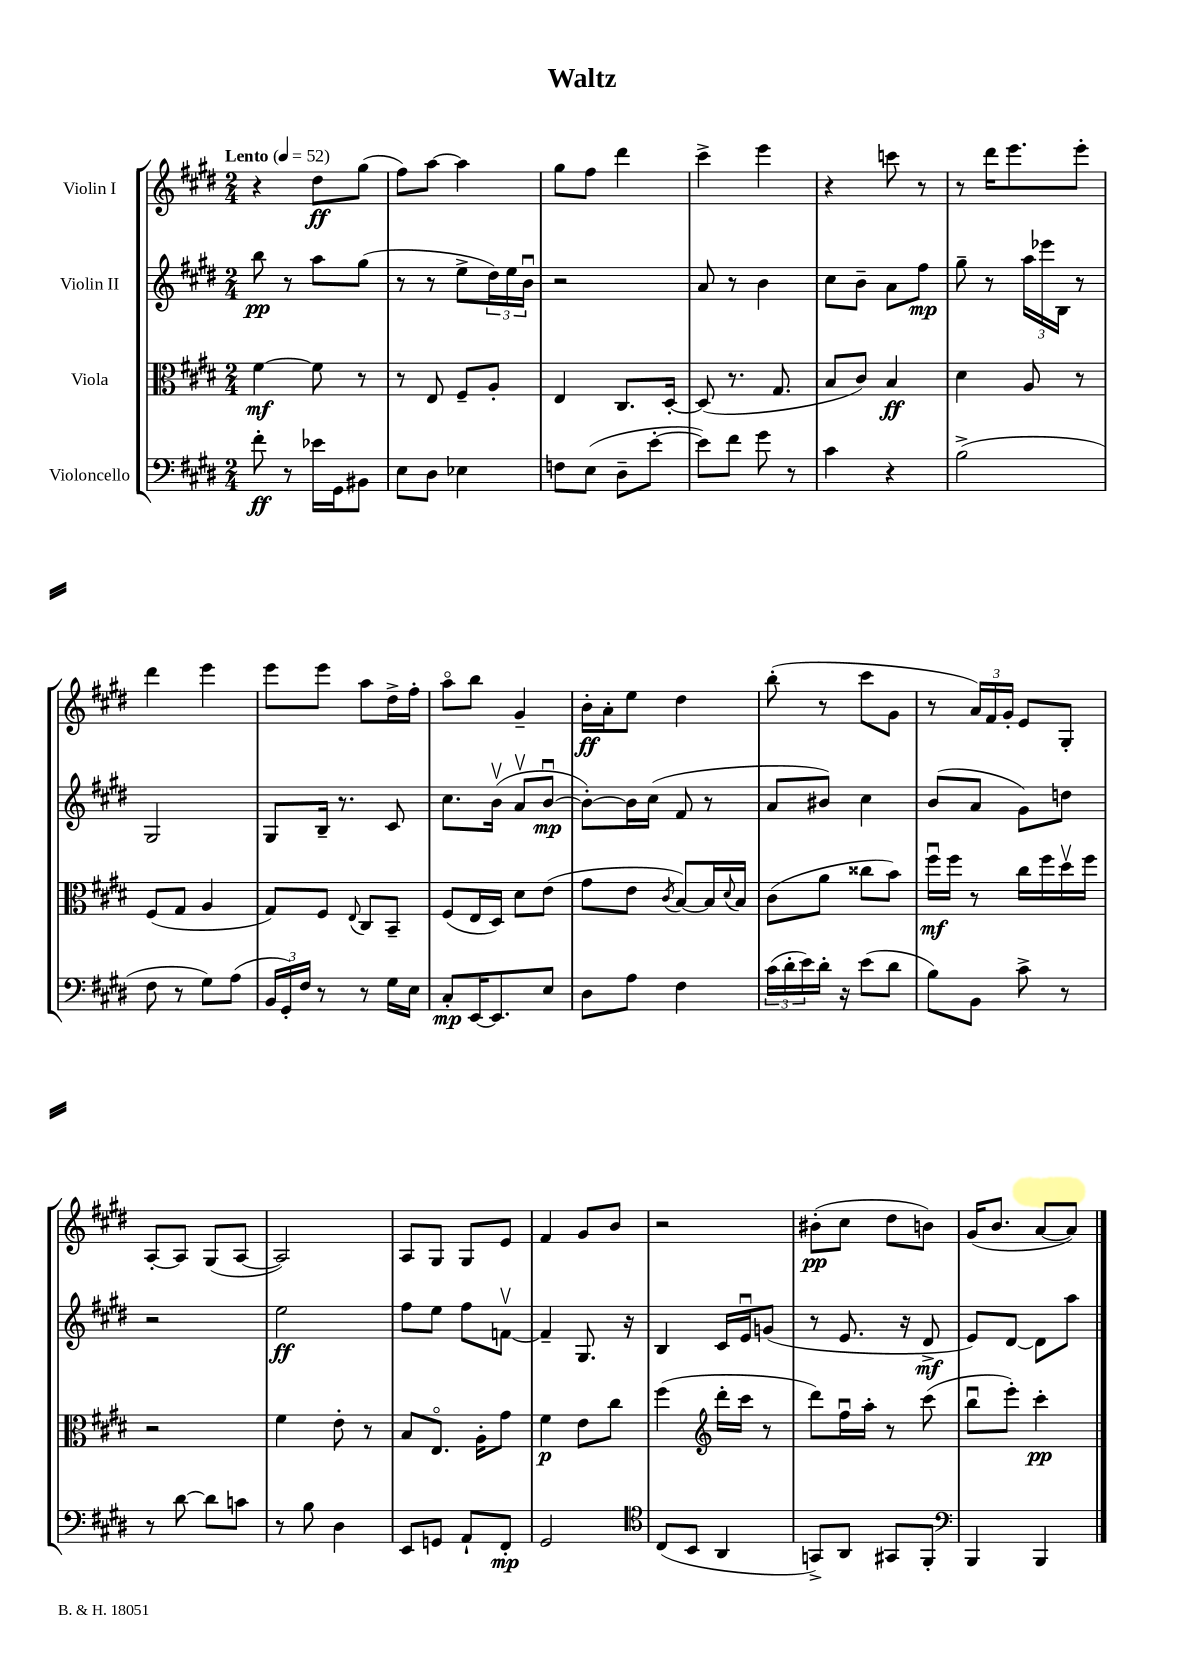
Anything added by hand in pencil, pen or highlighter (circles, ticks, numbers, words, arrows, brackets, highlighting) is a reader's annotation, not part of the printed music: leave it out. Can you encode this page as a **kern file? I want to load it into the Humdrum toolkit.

**kern	**kern	**kern	**kern
*staff4	*staff3	*staff2	*staff1
*clefF4	*clefC3	*clefG2	*clefG2
*k[f#c#g#d#]	*k[f#c#g#d#]	*k[f#c#g#d#]	*k[f#c#g#d#]
*M2/4	*M2/4	*M2/4	*M2/4
*MM52	*MM52	*MM52	*MM52
8f#'	[4f#	8bb	4r
8r	.	8r	.
16e-	8f#]	8aa	8dd#
16GG#	.	.	.
8BB#	8r	(8gg#	(8gg#
=	=	=	=
8E	8r	8r	8ff#)
8D#	8E	8r	[8aa
4E-	8F#~	8ee^	4aa]
.	8A'	24dd#)	.
.	.	24ee	.
.	.	24bu	.
=	=	=	=
8F	4E	2r	8gg#
(8E	.	.	8ff#
8D#~	8.C#	.	4ddd#
[8e'	.	.	.
.	[16D#'	.	.
=	=	=	=
8e])	(8D#]	8a	4ccc#^
8f#	8.r	8r	.
8g#	.	4b	4eee
.	8.G#	.	.
8r	.	.	.
=	=	=	=
4c#	8B	8cc#	4r
.	8c#)	8b~	.
4r	4B	8a	8ccc
.	.	8ff#	8r
=	=	=	=
(2B^	4d#	8gg#~	8r
.	.	8r	16ddd#
.	.	.	8.eee
.	8A	24aa	.
.	.	24eee-	.
.	.	24B	.
.	8r	8r	8eee'
=	=	=	=
8F#	(8F#	2G#	4ddd#
8r	8G#	.	.
8G#)	4A	.	4eee
(8A	.	.	.
=	=	=	=
24BB	8G#)	8G#	8eee
24GG#')	.	.	.
24F#	.	.	.
8r	8F#	16B~	8eee
.	.	8.r	.
.	8qqE	.	.
8r	8C#	.	8aa
16G#	8BB~	8c#	16dd#^
16E	.	.	16ff#'
=	=	=	=
8C#'	(8F#	8.cc#	8aao
[16EE	16E	.	8bb
8.EE]	16D#)	(16bv	.
.	8d#	8av	4g#~
8E	(8e	[8bu	.
=	=	=	=
8D#	8g#	8b'_)	16b'
.	.	.	16a'
8A	8e	16b]	8ee
.	.	(16cc#	.
.	8qc#	.	.
4F#	[8B)	8f#	4dd#
.	16B]	8r	.
.	8qqd#	.	.
.	16B	.	.
=	=	=	=
(24c#	(8c#	8a	(8bb'
24d#'	.	.	.
24e)	.	.	.
16d#'	8a	8b#)	8r
16r	.	.	.
(8e	8cc##	4cc#	8ccc#
8d#	8b)	.	8g#
=	=	=	=
8B)	16ff#u	(8b	8r
.	16ff#	.	.
8BB	8r	8a	24a)
.	.	.	24f#
.	.	.	24g#'
8c#^	16cc#	8g#)	8e
.	16ff#	.	.
8r	16dd#v	8dd	8G#'
.	16ff#	.	.
=	=	=	=
8r	2r	2r	[8A'
[8d#	.	.	8A]
8d#]	.	.	(8G#
8c	.	.	[8A
=	=	=	=
8r	4f#	2ee	2A])
8B	.	.	.
4D#	8e'	.	.
.	8r	.	.
=	=	=	=
8EE	8B	8ff#	8A
8GG	8.Eo	8ee	8G#
8AA`	.	8ff#	8G#
.	16A'	.	.
8FF#'	8g#	[8fv	8e
=	=	=	=
2GG#	4f#	4f~]	4f#
.	8e	8.G#	8g#
.	8cc#	.	8b
.	.	16r	.
=	=	=	=
*clefC4	*	*	*
(8C#	(4ff#	4B	2r
8BB	.	.	.
*	*clefG2	*	*
4AA	16ddd#'	16c#	.
.	16ccc#	16eu	.
.	8r	(8g	.
=	=	=	=
8GG^)	8ddd#)	8r	(8b#'
8AA	16ff#u	8.e	8cc#
.	16aa'	.	.
8GG#	8r	.	8dd#
.	.	16r	.
8FF#'	(8ccc#	8d#^	8b)
=	=	=	=
*clefF4	*	*	*
4BBB	8bbu	8e)	(16g#
.	.	.	8.b
.	8eee')	[8d#	.
4BBB	4ccc#'	8d#]	[8a
.	.	8aa	8a])
==	==	==	==
*-	*-	*-	*-
